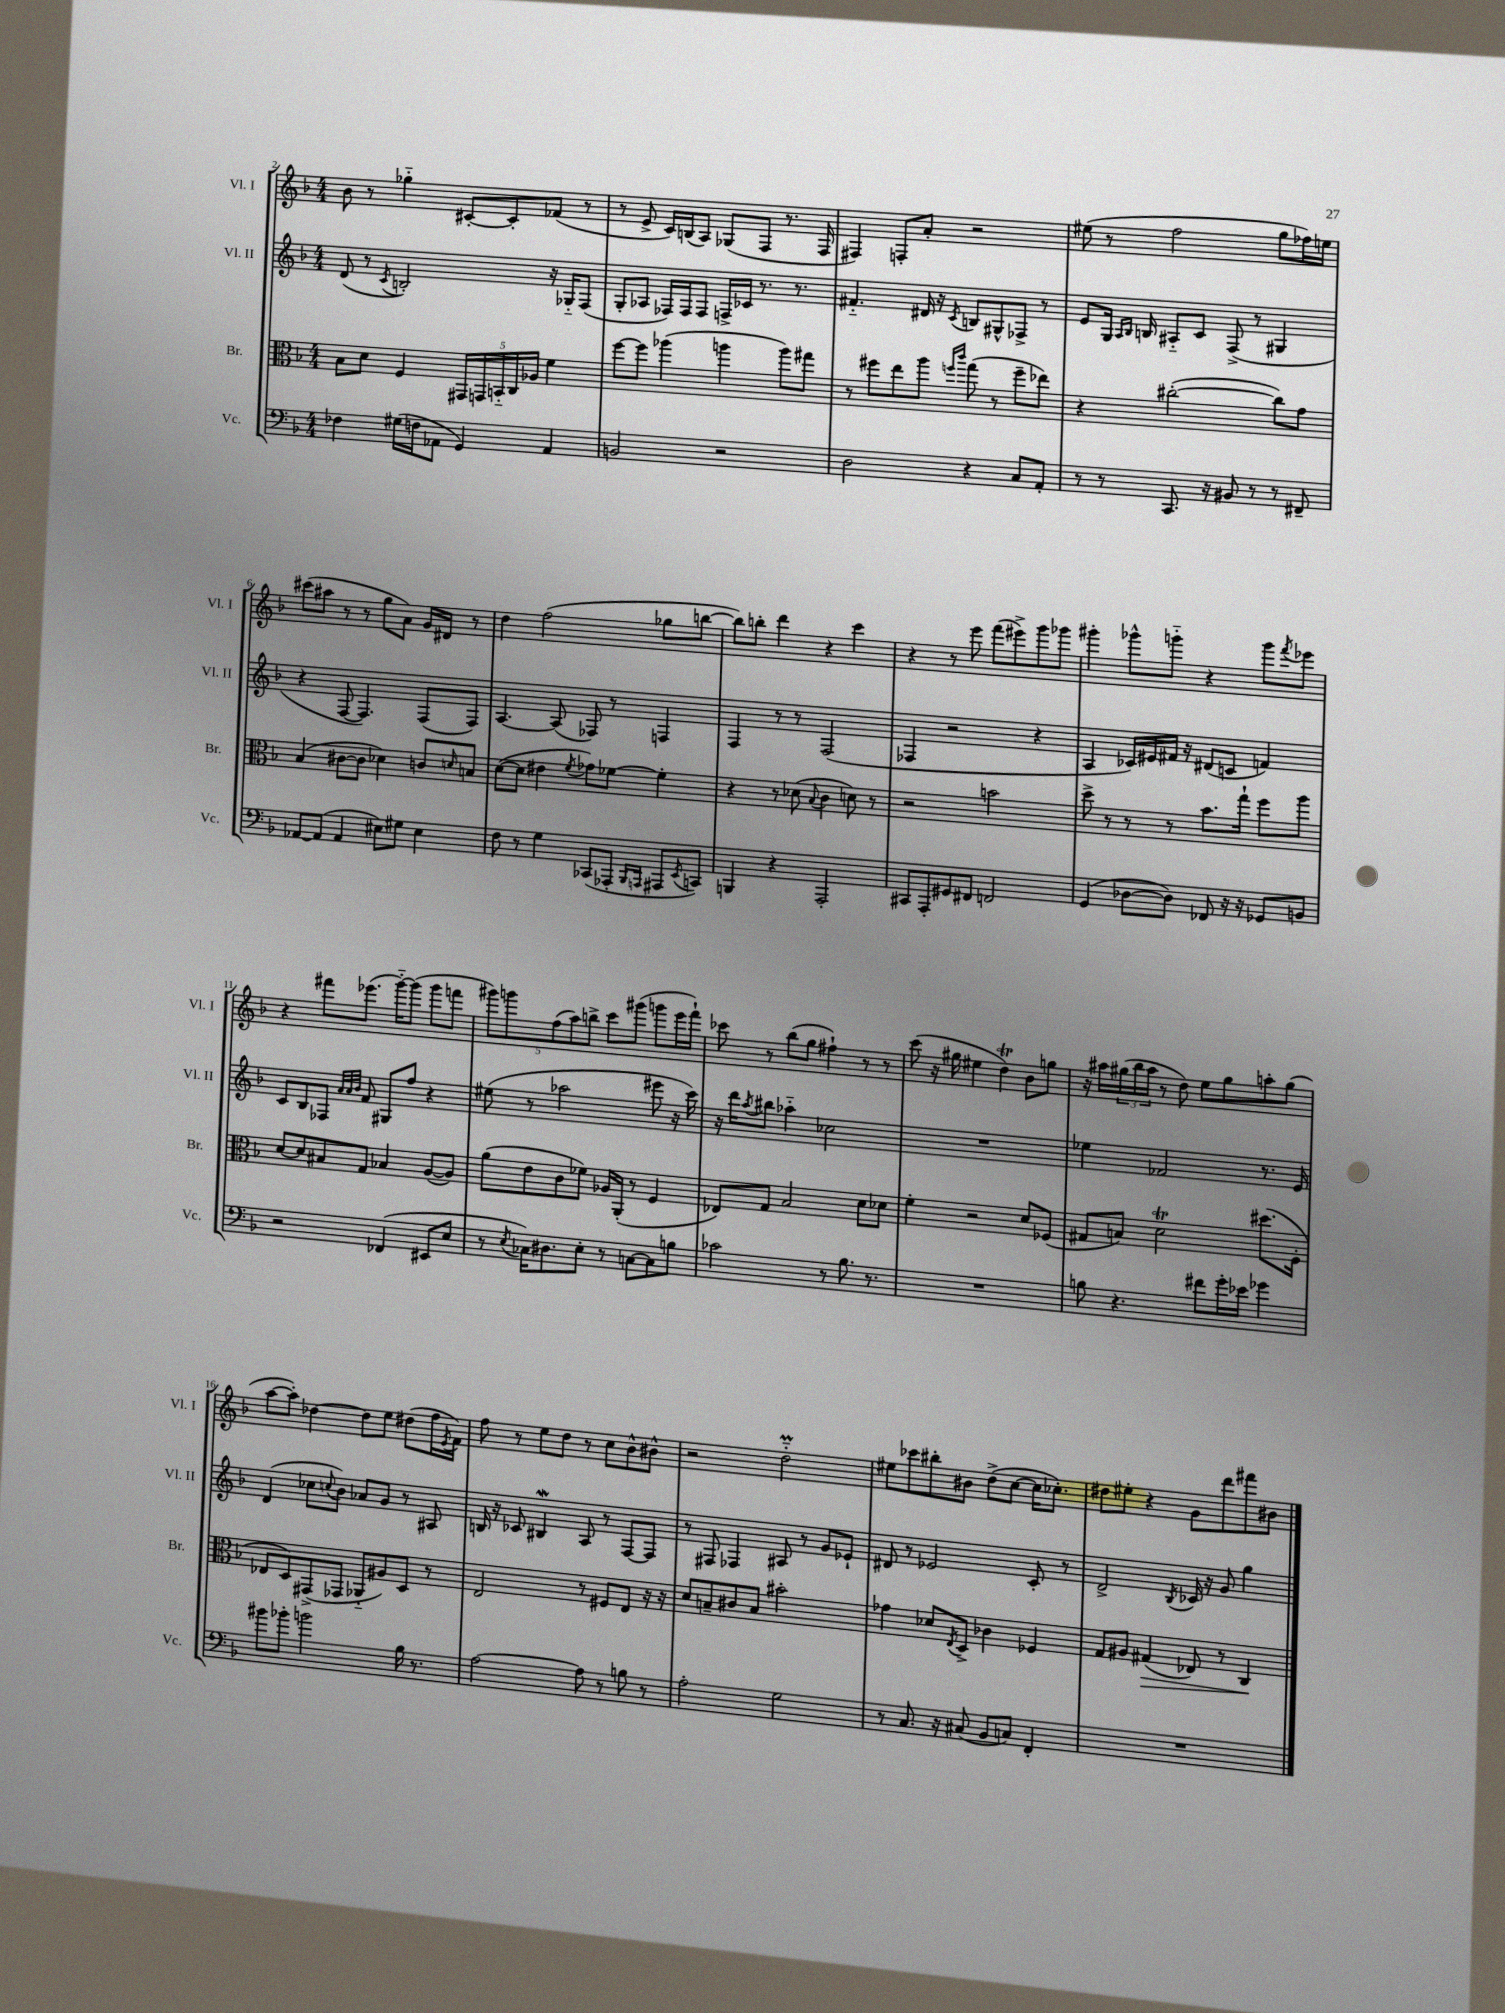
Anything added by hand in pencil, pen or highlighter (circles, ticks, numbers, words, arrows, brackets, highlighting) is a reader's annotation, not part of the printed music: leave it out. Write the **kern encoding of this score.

**kern	**kern	**dynam	**kern	**kern
*part4	*part3	*part3	*part2	*part1
*staff4	*staff3	*staff3	*staff2	*staff1
*I"Vc.	*I"Br.	*	*I"Vl. II	*I"Vl. I
*I'Vc.	*I'Br.	*	*I'Vl. II	*I'Vl. I
*clefF4	*clefC3	*	*clefG2	*clefG2
*k[b-]	*k[b-]	*	*k[b-]	*k[b-]
*M4/4	*M4/4	*	*M4/4	*M4/4
=2	=2	=2	=2	=2
4F-X\	8B-\L	.	(8d/	8b-\
.	8d\J	.	8r	8r
.	.	.	8qc/	.
(16G#X\LL	4F/	.	2Bn'/)	4gg-X\
16Fn\J	.	.	.	.
8AA-X\J	.	.	.	.
4GG/)	20GG#X/LL	.	.	[8c#X'/L
.	20GGn/	.	.	.
.	20BBn/	.	.	.
.	.	.	.	8c#'/]
.	20C/	.	.	.
.	20A-X/JJ	.	.	.
4AA-/	4f\	.	16r	(8f-X/J
.	.	.	16G-X/KL	.
.	.	.	(8F/J	8r
=3	=3	=3	=3	=3
2BBn/	[8ff\L	.	8G'/L	8r
.	8ff\J]	.	8A-X/J	8e^/
.	(4aa-X\	.	16F-X/LL)	16c/LL)
.	.	.	16F-/J	(16Bn/J
.	.	.	8F-/J	8A/J)
2r	4aan\	.	16Fn^/LL	(8G-X/L
.	.	.	16c-X/JJ	.
.	.	.	8.r	8F/J
.	8aa\L)	.	.	8.r
.	.	.	8.r	.
.	8gg#X\J	.	.	.
.	.	.	.	16F/
=4	=4	=4	=4	=4
2D\	8r	.	4.f#X/	4F#X/)
.	8ff#X\L	.	.	.
.	8ee\	.	.	8Fn'/L
.	8aa\J	.	16d#X/	8a'/J
.	.	.	16r	.
.	16qqffn/LL	.	.	.
.	16qqccc/JJ	.	8qc/	.
4r	(8gg\	.	8Bn/L	2r
.	8r	.	8G#X^^/	.
8C/L	8ff~\L	.	8F-X^/J	.
8AA'/J	8ee-X\J)	.	8r	.
=5	=5	=5	=5	=5
8r	4r	.	8e/L	(8ee#X\
8r	.	.	16G/Jk	8r
.	.	.	16qqA/LL	.
.	.	.	16qqB-/JJ	.
.	.	.	16Bn/	.
8.CC/	([2cc#X'\	.	8A#X/L	2ff\
.	.	.	8c/J	.
16r	.	.	.	.
8BB#X/	.	.	(8F^/	.
8r	.	.	8r	.
8r	8cc#\L])	.	4G#X/	8gg\L
8FF#X~/	8g\J	.	.	16ff-X\L)
.	.	.	.	16een\JJ
!!LO:LB:g=z
=6	=6	=6	=6	=6
[8AA-X/L	(4B-/	.	4r	(8ccc#X\L
(8AA-/J]	.	.	.	8aa#X\J
4AA-/	[8c#X\L	.	[8F/	8r
.	8c#\J]	.	4.F/])	8r
8E#X\L)	4d-X\)	.	.	8gg\L
8G#X\J	.	.	.	8a\J)
4E#\	8cn/L	.	(8F/L	16g/LL
.	.	.	.	16d#X/JJ
.	16qqdn/	.	.	.
.	8Bn/J	.	8F/J)	8r
=7	=7	=7	=7	=7
8F\	([8d\L	.	[4.A/	4dd\
8r	8d\J]	.	.	.
4G\	4e#X\	.	.	(2ff\
.	.	.	(8A/]	.
.	8qf/	.	.	.
(8CC-X/L	8g-X\L)	.	8F-X/)	.
8AAA-X'/J	[8f-X\J	.	8r	.
16qqBBB-/LL	.	.	.	.
16qqAAAn/JJ	.	.	.	.
8AAA#X/L	4f-'\]	.	4Fn/	8gg-X\L
8qEE/	.	.	.	.
8CCn/J)	.	.	.	[8bbn\J
=8	=8	=8	=8	=8
4BBBn/	4r	.	4F/	8bb\L])
.	.	.	.	8bbn'\J
4r	8r	.	8r	4ddd\
.	(8d-X\	.	8r	.
.	8qqB-/	.	.	.
2AAA'/	4c\	.	(2F/	4r
.	8dn\)	.	.	4ccc\
.	8r	.	.	.
=9	=9	=9	=9	=9
8CC#X/L	2r	.	4F-X/	4r
8AAA'/	.	.	.	.
8GG#X/	.	.	2r	8r
8FF#X/J	.	.	.	8eee\
2FFn/	2bn\	.	.	(8fff\L
.	.	.	.	8eee#X^\)
.	.	.	4r	8ggg\
.	.	.	.	8ggg-X\J
=10	=10	=10	=10	=10
(4GG/	8dd^\	.	4A/	4ggg#X'\
.	8r	.	.	.
[8D-X\L	8r	.	16c-X/LL)	8ggg-X^^\L
.	.	.	16e#X/	.
8D-\J])	8r	.	16f#X/JJ	8gggn\J
.	.	.	16r	.
8FF-X/	8.b-\L	.	(8d#X/L	4r
16r	.	.	8cn/J	.
16r	16gg`\Jk	.	.	.
8GG-X/L	8ff\L	.	4fn/)	8ggg\L
.	.	.	.	8qfff/
8BBn/J	8aa\J	.	.	8eee-X\J
!!LO:LB:g=z
=11	=11	=11	=11	=11
2r	[8d/L	.	8c/L	4r
.	8d/]	.	8B-/	.
.	8B#X/	.	8F-X/J	8fff#X\L
.	.	.	32qqa/LLL	.
.	.	.	32qqa/	.
.	.	.	32qqb-/JJJ	.
.	8G/J	.	8f/	(8.eee-X\J
(4FF-X/	4B-X/	.	8G#X/L	.
.	.	.	.	[16ggg\KL)
.	.	.	8ff/J	(8ggg\J]
8EE#X/L	([8A/L	.	4r	8ggg\L
8E/J	8A/J])	.	.	8fffn\J
=12	=12	=12	=12	=12
8r	(8a\L	.	(8ee#X\	10ggg#X\L)
.	.	.	.	10gggn\
8qE/	.	.	.	.
16C-X\KL)	8e\	.	8r	.
8.D#X\	.	.	.	.
.	.	.	.	(10ff\
.	8c\	.	2aa-X\	.
.	.	.	.	10aa\)
8E'\J	8f-X\J)	.	.	.
.	.	.	.	10bbn^\J
8r	16A-X/LL	.	.	8ccc\L
.	(16AA'/JJ	.	.	.
[8Cn\L	8r	.	.	(8ggg#X\J
8C\]	4F/	.	8eee#X\	8gggn\L
8Bn\J	.	.	16r	16eee\L
.	.	.	16ccc\)	16fff`\JJ)
=13	=13	=13	=13	=13
2c-X\	8E-X/L)	.	16r	8ccc-X\
.	.	.	16ddd\KL	.
.	.	.	8qaa/	.
.	8G/J	.	8bb#X\J	8r
.	2B-/	.	4aa-X\	(8bb-\L
.	.	.	.	8gg\J
8r	.	.	2cc-X\	4ff#X`\)
8.B-\	.	.	.	.
.	8d\L	.	.	8r
8.r	.	.	.	.
.	8d-X\J	.	.	8r
=14	=14	=14	=14	=14
1r	4f'\	.	1r	(8ccc\
.	.	.	.	16r
.	.	.	.	16gg#X\
.	2r	.	.	4ee#X\
.	.	.	.	4ddT\)
.	8d/L	.	.	8b-\L
.	(8F-X/J	.	.	8ggn\J
=15	=15	=15	=15	=15
8Bn\	8G#X/L	.	4ee-X\	16r
.	.	.	.	16aa#X\LL
4.r	8Bn/J)	.	.	(24gg#X\
.	.	.	.	24bb-\
.	.	.	.	24aa#\JJ
.	2dT\	.	2f-X/	8r
.	.	.	.	8dd\)
8f#X\L	.	.	.	8ee\L
16g'\L	.	.	.	8gg#\
16e-X\JJ	.	.	.	.
4g-X\	(8.dd#X\L	.	8.r	8aan'\
.	.	.	.	(8gg#\J
.	16F'\Jk	.	16e/	.
!!LO:LB:g=z
=16	=16	=16	=16	=16
8b#X\L	8E-X/L	.	(4d/	[8aa\L
8b-X'\J	8D/)	.	.	8aa'\J])
2bn\	(8GG#X^/	.	8cc-X\L	[4dd-X\
.	.	.	8qqccn/	.
.	8GG-X/J	.	8b-\J)	.
.	8AA-X/L	.	8a-X/L	8dd-\L]
.	8A#X/)	.	8g/J	8ee\J
16B-\	8D/J	.	8r	(8dd#X\L
8.r	.	.	.	.
.	8r	.	8A#X/	16ff\L
.	.	.	.	8qe/
.	.	.	.	16f\JJ)
=17	=17	=17	=17	=17
[2A\	2E/	.	16Bn/	8ff\
.	.	.	16r	.
.	.	.	8c-X/	8r
.	.	.	4B#XW/	8ee\L
.	.	.	.	8dd\J
8A\]	8r	.	8A/	8r
8r	8F#X/L	.	8r	8cc\L
8Bn\	8E/J	.	[8F/L	8b-^^\
8r	16r	.	8F/J]	8b#X^^\J
.	16r	.	.	.
=18	=18	=18	=18	=18
2A'\	8d/L	.	8r	2r
.	8Bn~/	.	8F#X/	.
.	8c#X/	.	4F-X/	.
.	8B/J	.	.	.
2G\	2b#X'\	.	8A#X/	2ddM\
.	.	.	8r	.
.	.	.	8g/L	.
.	.	.	8e-X`/J	.
=19	=19	=19	=19	=19
8r	4g-X\	.	8d#X/	8ee#X\L
8.C/	.	.	8r	8ccc-X\
.	8d-X/L	.	2e-X/	8bb#X'\
16r	.	.	.	.
.	8qE/	.	.	.
(8C#X/	8D^/J	.	.	8b#X\J
8BB-/L	4c-X\	.	.	(8dd^\L
8Cn/J)	.	.	.	[8cc\J
4FF'/	4F-X/	.	8c'/	16cc\KL]
.	.	.	.	8.cc-X'\J)
.	.	.	8r	.
=20	=20	=20	=20	=20
1r	8G/L	.	2d^/	8dd#X\L
.	8A#X/J	.	.	8ee#X'\J
!	!	!LO:HP:b	!	!
.	(4G#X/	>	.	4r
.	.	.	8qB-/	.
.	8E-X/)	.	16c-X/	8g\L
.	.	.	16r	.
.	8r	.	8g/	8ddd\
.	4C/	.	4gg\	8fff#X\
.	.	.	.	8b#X\J
.	.	]	.	.
==	==	==	==	==
*-	*-	*-	*-	*-
